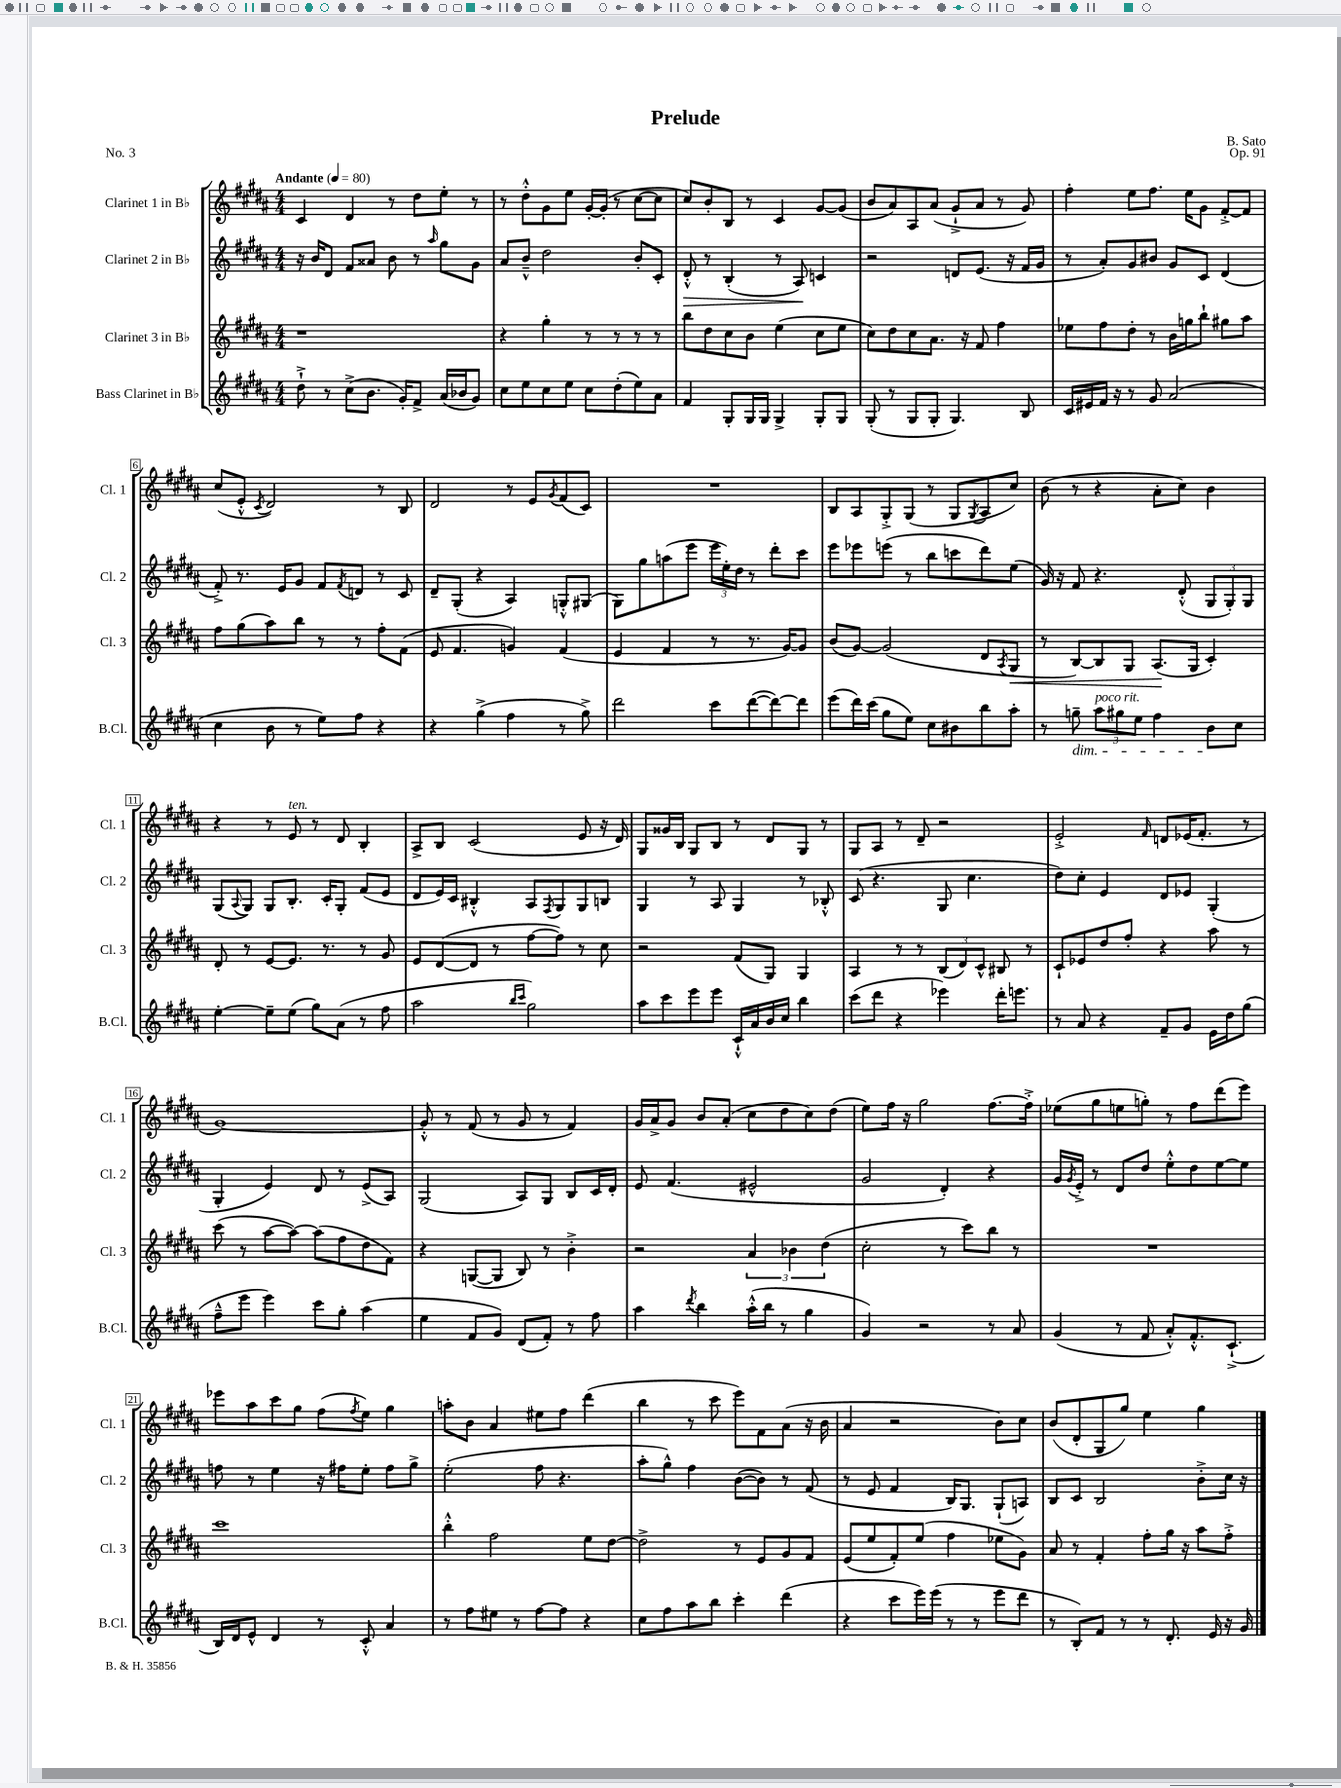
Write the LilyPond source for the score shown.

\header { title = "Prelude" composer = "B. Sato" opus = "Op. 91" piece = "No. 3" }
<<
\new StaffGroup <<
\new Staff = "s0" \with { instrumentName = "Clarinet 1 in Bb" shortInstrumentName = "Cl. 1" } {
    \clef treble \key b \major \numericTimeSignature \time 4/4 \tempo "Andante" 4 = 80
    cis'4 dis'4 r8 dis''8 e''8-. r8 |
    r8 dis''8-.-^ gis'8 e''8 gis'16~-. gis'16-.( r8 cis''8~ cis''8 |
    cis''8) b'8-. b8 r8 cis'4 gis'8~ gis'8( |
    b'8 ais'8) ais8 ais'8( gis'8-!-> ais'8 r8 gis'8) |
    fis''4-. e''8 fis''8. e''16 gis'8 fis'8~-.-> fis'8 |
    cis''8( e'8-.-^ \acciaccatura { cis'8 } dis'2) r8 b8 |
    dis'2 r8 e'8 \acciaccatura { gis'8 } fis'8( cis'8) |
    R1 |
    b8 ais8 gis8-.-> gis8( r8 gis8 \acciaccatura { gis8 } ais8 cis''8) |
    b'8( r8 r4 ais'8-. cis''8) b'4 |
    r4 r8 e'8^\markup { \italic "ten." } r8 dis'8 b4-. |
    ais8-> b8 cis'2( e'8 r16 dis'16) |
    gis8 gisis'16 b16 gis8 b8 r8 dis'8 gis8 r8 |
    gis8 ais8 r8 dis'8-- r2 |
    e'2-.-> \grace { fis'16 } d'8 ees'16( fis'8.-. r8 |
    gis'1~) |
    gis'8-.-^ r8 fis'8( r8 gis'8 r8 fis'4) |
    gis'16 ais'16-> gis'8 b'8 ais'8-.( cis''8 dis''8 cis''8) dis''8( |
    e''8) fis''16 r16 gis''2 fis''8.~ fis''16-.-> |
    ees''8( gis''8 e''8 g''8-.) r8 fis''8 dis'''8( e'''8) |
    ees'''8 ais''8 cis'''8 gis''8 fis''8( \acciaccatura { fis''8 } e''8) gis''4 |
    a''8-. b'8 ais'4 eis''8 fis''8 dis'''4( |
    b''4 r8 cis'''8 e'''8) fis'8 ais'8( r16 b'16 |
    ais'4 r2 b'8) cis''8 |
    b'8( dis'8-. gis8 gis''8) e''4 gis''4 \bar "|." |
}
\new Staff = "s1" \with { instrumentName = "Clarinet 2 in Bb" shortInstrumentName = "Cl. 2" } {
    \clef treble \key b \major \numericTimeSignature \time 4/4
    r16 b'16 dis'8 fis'8 aisis'8 b'8 r8 \grace { ais''16 } gis''8 gis'8 |
    ais'8 b'8---^ dis''2 b'8-. cis'8-. |
    dis'8-.-^\> r8 b4-.( r8 ais8\!) c'4 |
    r2 d'8 e'8.( r16 fis'16 gis'16 |
    r8 ais'8-.) gis'8 bis'8 gis'8 cis'8 dis'4( |
    fis'8-.->) r8. e'16 gis'8 fis'8 \acciaccatura { fis'8 } d'8 r8 cis'8 |
    dis'8-- gis8-.( r4 ais4) g8-.-^ gis8( |
    gis8) gis''8 a''8( e'''8 \tuplet 3/2 { e'''16 e''16-.) dis''16 } r8 dis'''8-. cis'''8 |
    e'''8 ees'''8 e'''8( r8 b''8 c'''8 dis'''8) e''8( |
    gis'16) r16 fis'8 r4. dis'8-.-^( \tuplet 3/2 { gis8 gis8-.) gis8 } |
    gis8( \appoggiatura { ais8 } gis8) gis8 b8.-. cis'16-. gis8-. fis'8( e'8 |
    dis'8 e'16) cis'16 bis4-.-^ ais8 \acciaccatura { fis8 } gis8 gis8 b8 |
    gis4 r8 ais8 gis4 r8 bes8-.-^ |
    cis'8( r4. gis8 cis''4. |
    dis''8) cis''8-. e'4 dis'8 ees'8 gis4-.( |
    gis4-. e'4) dis'8 r8 e'8->( ais8) |
    gis2( ais8) gis8 b8 cis'16 dis'16-. |
    e'8 fis'4.( eis'2-^ |
    gis'2 dis'4-.) r4 |
    gis'16 \acciaccatura { gis'8 } e'16-.-> r8 dis'8 dis''8 e''8-.-^ dis''8 e''8~ e''8 |
    f''8 r8 e''4 r16 fis''16 e''8-. fis''8 gis''8-> |
    e''2-.( fis''8 r4. |
    ais''8-. gis''8-^) fis''4 b'8~( b'8) r8 fis'8( |
    r8 e'8 fis'4 b16) gis8. gis8-!( a8) |
    b8 cis'8 b2 b'8-.-> cis''16 r16 \bar "|." |
}
\new Staff = "s2" \with { instrumentName = "Clarinet 3 in Bb" shortInstrumentName = "Cl. 3" } {
    \clef treble \key b \major \numericTimeSignature \time 4/4
    r1 |
    r4 gis''4-. r8 r8 r8 r8 |
    b''8 dis''8 cis''8 b'8 e''4( cis''8 e''8 |
    cis''8) dis''8 cis''8 ais'8. r16 fis'8 fis''4 |
    ees''8 fis''8 dis''8-. r8 b'16 g''16 b''8-! gis''8 ais''8 |
    fis''8 gis''8( ais''8) b''8 r8 r8 fis''8-. fis'8( |
    e'8 fis'4. g'4) fis'4( |
    e'4 fis'4 r8 r8. gis'16~) gis'8 |
    b'8( gis'8~) gis'2( dis'8 \acciaccatura { ais8 } gis8\< |
    r8 b8~) b8 gis8 ais8.\!( gis16 cis'4-.) |
    dis'8-. r8 e'8~ e'8. r8. r8 gis'8 |
    e'8 dis'8~( dis'8 r8 fis''8~ fis''8) r8 cis''8 |
    r2 fis'8( gis8) gis4 |
    ais4 r8 r8 \tuplet 3/2 { b8( dis'8) cis'8-^ } bis8 r8 |
    cis'8-! ees'8 dis''8 fis''8-. r4 ais''8 r8 |
    cis'''8( r8 ais''8~ ais''8~) ais''8( fis''8 dis''8 fis'8) |
    r4 g8~( g8 b8) r8 b'4-.-> |
    r2 \tuplet 3/2 { ais'4 bes'4 dis''4( } |
    cis''2-. r8 cis'''8) b''8 r8 |
    R1 |
    cis'''1 |
    b''4-.-^ fis''2 e''8 dis''8~ |
    dis''2-> r8 e'8 gis'8 fis'8 |
    e'8( e''8 fis'8-.) e''8( fis''4 ees''8 gis'8) |
    ais'8 r8 fis'4-. fis''8-. gis''16 r16 ais''8 fis''8-.-> \bar "|." |
}
\new Staff = "s3" \with { instrumentName = "Bass Clarinet in Bb" shortInstrumentName = "B.Cl." } {
    \clef treble \key b \major \numericTimeSignature \time 4/4
    dis''8-!-> r8 cis''8->( b'8. gis'16-.) fis'8-> ais'16( bes'16 gis'8) |
    cis''8 e''8 cis''8 e''8 cis''8 dis''8-.( e''8) ais'8 |
    fis'4 gis8-. gis16 gis16 gis4-> gis8-. gis8 |
    gis8-.( r8 gis8 gis8-. gis4.) b8 |
    cis'16 eis'16 fis'16 r16 r8 gis'8 ais'2( |
    cis''4 b'8 r8 e''8) fis''8 r4 |
    r4 gis''4->( fis''4 r8 gis''8->) |
    dis'''2 cis'''8 dis'''8~( dis'''8~) dis'''8 |
    e'''8( dis'''16) cis'''16( gis''8 e''8) cis''8 bis'8 b''8 ais''8-. |
    r8 g''8--\dim \tuplet 3/2 { ais''8^\markup { \italic "poco rit." } gis''8 e''8 } fis''4 b'8\! cis''8 |
    e''4~-. e''8-- e''8( gis''8) ais'8( r8 fis''8 |
    ais''2 \grace { b''16 cis'''16 } gis''2) |
    ais''8 cis'''8 e'''8 e'''8 cis'16-!-^ ais'16 b'16 cis''16 b''4 |
    cis'''8( dis'''8 r4 ees'''4) dis'''16-. e'''8. |
    r8 ais'8 r4 fis'8-- gis'8 e'16 dis''16 gis''8( |
    fis''8---^ e'''8 e'''4) cis'''8 gis''8-. ais''4( |
    e''4 fis'8 gis'8) dis'8( fis'8-.) r8 fis''8 |
    ais''4 \acciaccatura { dis'''8 } b''4 ais''16-.-^( b''16 r8 gis''4 |
    gis'4) r2 r8 ais'8 |
    gis'4( r8 fis'8 ais'8-.-^) fis'8.-.-^ cis'8.-!->( |
    b16) dis'16 e'8-^ dis'4 r8 cis'8-.-^ ais'4 |
    r8 fis''8 eis''8 r8 fis''8~ fis''8 r4 |
    cis''8 fis''8 ais''8 b''8 cis'''4-. dis'''4( |
    r4 cis'''8 e'''16) e'''16( r8 r8 e'''8 dis'''8 |
    r8 b8-.) fis'8 r8 r8 dis'8.-. e'16 r16 gis'16 \bar "|." |
}
>>
>>
\layout { \context { \Score \override BarNumber.stencil = #(make-stencil-boxer 0.1 0.3 ly:text-interface::print) } }
